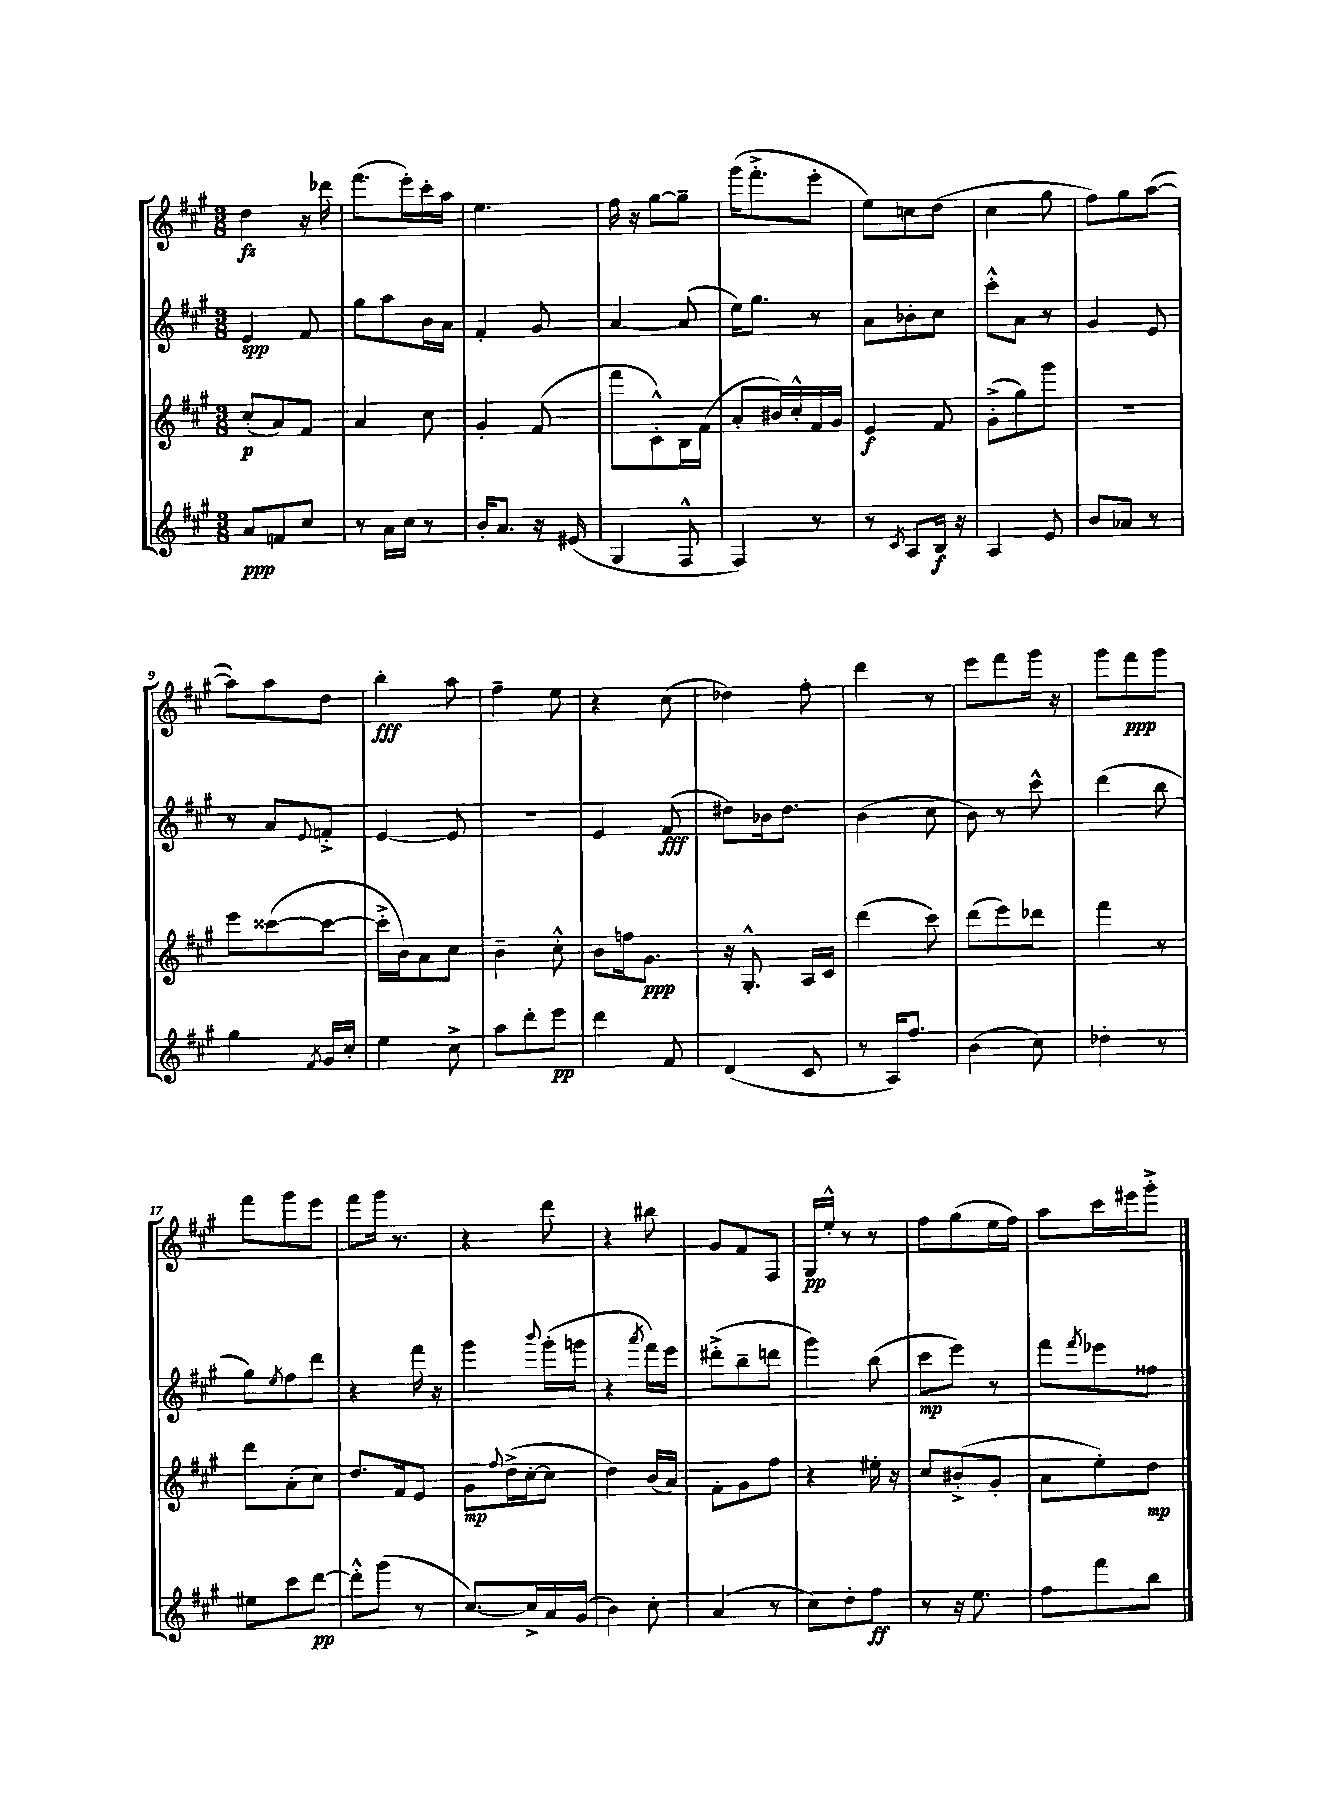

**kern	**dynam	**kern	**dynam	**kern	**dynam	**kern	**dynam
*part4	*part4	*part3	*part3	*part2	*part2	*part1	*part1
*staff4	*staff4	*staff3	*staff3	*staff2	*staff2	*staff1	*staff1
*clefG2	*	*clefG2	*	*clefG2	*	*clefG2	*
*k[f#c#g#]	*	*k[f#c#g#]	*	*k[f#c#g#]	*	*k[f#c#g#]	*
*M3/8	*	*M3/8	*	*M3/8	*	*M3/8	*
=1	=1	=1	=1	=1	=1	=1	=1
8a/L	ppp	(8cc#'/L	p	4e/	spp	4dd\	fz
8fn/	.	8a/)	.	.	.	.	.
8cc#/J	.	8f#/J	.	8f#/	.	16r	.
.	.	.	.	.	.	16ddd-X\	.
=2	=2	=2	=2	=2	=2	=2	=2
8r	.	4a/	.	8gg#\L	.	(8.fff#\L	.
16a\LL	.	.	.	8aa\	.	.	.
16cc#\JJ	.	.	.	.	.	16eee'\L)	.
8r	.	8cc#\	.	16b\L	.	16ccc#'\	.
.	.	.	.	16a\JJ	.	16aa\JJ	.
=3	=3	=3	=3	=3	=3	=3	=3
16b'/KL	.	4g#'/	.	4f#'/	.	4.ee\	.
8.a/J	.	.	.	.	.	.	.
16r	.	(8f#/	.	8g#/	.	.	.
(16e#X/	.	.	.	.	.	.	.
=4	=4	=4	=4	=4	=4	=4	=4
4G#/	.	8fff#\L	.	[4a/	.	16ff#\	.
.	.	.	.	.	.	16r	.
.	.	8c#'^^\)	.	.	.	[8gg#\L	.
8F#^^/	.	16B\L	.	(8a/]	.	8gg#~\J]	.
.	.	(16f#\JJ	.	.	.	.	.
=5	=5	=5	=5	=5	=5	=5	=5
4F#/)	.	8a'/L	.	16ee\KL)	.	(16ggg#\KL	.
.	.	.	.	8.gg#\J	.	8.fff#'^\	.
.	.	16b#X/L)	.	.	.	.	.
.	.	16cc#'^^/	.	.	.	.	.
8r	.	16f#/	.	8r	.	8eee'\J	.
.	.	16g#/JJ	.	.	.	.	.
=6	=6	=6	=6	=6	=6	=6	=6
8r	.	4e/	f	8a\L	.	8ee\L)	.
8qc#/	.	.	.	.	.	.	.
8A/L	.	.	.	8b-X'\	.	8ccn\	.
16B/Jk	f	8f#/	.	8cc#\J	.	(8dd\J	.
16r	.	.	.	.	.	.	.
=7	=7	=7	=7	=7	=7	=7	=7
4A/	.	(8g#'^\L	.	8ccc#'^^\L	.	4cc#\	.
.	.	8gg#\)	.	8a\J	.	.	.
8e/	.	8ggg#\J	.	8r	.	8gg#\	.
=8	=8	=8	=8	=8	=8	=8	=8
8b/L	.	4.r	.	4g#/	.	8ff#\L)	.
8a-X/J	.	.	.	.	.	8gg#\	.
8r	.	.	.	8e/	.	([8aa\J	.
!!LO:LB:g=z
=9	=9	=9	=9	=9	=9	=9	=9
4gg#\	.	8eee\L	.	8r	.	8aa\L])	.
.	.	([8ccc##X\	.	8a/L	.	8aa\	.
8qf#/	.	.	.	8qqe/	.	.	.
16g#/LL	.	8ccc##\J_	.	8fn'^/J	.	8dd\J	.
16cc#'/JJ	.	.	.	.	.	.	.
=10	=10	=10	=10	=10	=10	=10	=10
4ee\	.	16ccc##'^\LL]	.	[4e/	.	4bb'\	fff
.	.	16b\J)	.	.	.	.	.
.	.	8a\	.	.	.	.	.
8cc#^\	.	8cc#\J	.	8e/]	.	8aa\	.
=11	=11	=11	=11	=11	=11	=11	=11
8aa\L	.	4b~\	.	4.r	.	4ff#~\	.
8ddd'\	.	.	.	.	.	.	.
8eee\J	pp	8cc#'^^\	.	.	.	8ee\	.
=12	=12	=12	=12	=12	=12	=12	=12
4ddd\	.	8b\L	.	4e/	.	4r	.
.	.	16ffn\k	.	.	.	.	.
.	.	8.g#\J	ppp	.	.	.	.
8f#/	.	.	.	(8f#/	fff	(8cc#\	.
=13	=13	=13	=13	=13	=13	=13	=13
(4d/	.	16r	.	8dd#X\L)	.	4dd-X\)	.
.	.	8.G#'^^/	.	.	.	.	.
.	.	.	.	16b-X\k	.	.	.
.	.	.	.	8.dd#\J	.	.	.
8c#/	.	16A/LL	.	.	.	8ff#'\	.
.	.	16c#/JJ	.	.	.	.	.
=14	=14	=14	=14	=14	=14	=14	=14
8r	.	(4ddd\	.	(4b\	.	4ddd\	.
16A/KL)	.	.	.	.	.	.	.
8.ff#/J	.	.	.	.	.	.	.
.	.	8ccc#\)	.	8cc#\	.	8r	.
=15	=15	=15	=15	=15	=15	=15	=15
(4b\	.	(8ddd\L	.	8b\)	.	8eee\L	.
.	.	8eee\)	.	8r	.	8fff#\	.
8cc#\)	.	8ddd-X\J	.	8ccc#^^\	.	16ggg#\Jk	.
.	.	.	.	.	.	16r	.
=16	=16	=16	=16	=16	=16	=16	=16
4dd-X'\	.	4fff#\	.	(4ddd\	.	8ggg#\L	.
.	.	.	.	.	.	8fff#\	ppp
8r	.	8r	.	8bb\	.	8ggg#\J	.
!!LO:LB:g=z
=17	=17	=17	=17	=17	=17	=17	=17
8ee#X\L	.	8ddd\L	.	8gg#\L)	.	8fff#\L	.
.	.	.	.	8qee/	.	.	.
8ccc#\	.	(8a'\	.	8ff#\	.	8ggg#\	.
[8ddd\J	pp	8cc#\J)	.	8ddd\J	.	8eee\J	.
=18	=18	=18	=18	=18	=18	=18	=18
8ddd'^^\L]	.	8.dd/L	.	4r	.	8fff#\L	.
(8ggg#\J	.	.	.	.	.	16ggg#\Jk	.
.	.	16f#/k	.	.	.	8.r	.
8r	.	8e/J	.	16fff#\	.	.	.
.	.	.	.	16r	.	.	.
=19	=19	=19	=19	=19	=19	=19	=19
[8.cc#/L)	.	8g#\L	mp	4ggg#\	.	4r	.
.	.	8qqff#/	.	.	.	.	.
.	.	(16dd^\L	.	.	.	.	.
16cc#^/L]	.	[16cc#'\J	.	.	.	.	.
.	.	.	.	8qqbbb/	.	.	.
16a/	.	8cc#\J]	.	(16ggg#'\LL	.	8ddd\	.
(16g#/JJ	.	.	.	16gggn\JJ	.	.	.
=20	=20	=20	=20	=20	=20	=20	=20
4b\)	.	4dd\)	.	4r	.	4r	.
.	.	.	.	8qaaa/	.	.	.
8cc#'\	.	(16b/LL	.	16fff#\LL)	.	8bb#X\	.
.	.	16a/JJ)	.	16eee\JJ	.	.	.
=21	=21	=21	=21	=21	=21	=21	=21
(4a/	.	8f#'\L	.	(8ddd#X'^\L	.	8g#/L	.
.	.	8g#\	.	8bb~\	.	8f#/	.
8r	.	8ff#\J	.	8dddn\J	.	8F#/J	.
=22	=22	=22	=22	=22	=22	=22	=22
8cc#\L)	.	4r	.	4ggg#\)	.	16G#/LL	pp
.	.	.	.	.	.	16ee'^^/JJ	.
8dd'\	.	.	.	.	.	8r	.
8ff#\J	ff	16ee#X'\	.	(8bb\	.	8r	.
.	.	16r	.	.	.	.	.
=23	=23	=23	=23	=23	=23	=23	=23
8r	.	8cc#/L	.	8ccc#\L	mp	8ff#\L	.
16r	.	(8b#X'^/	.	8eee\J)	.	(8gg#\	.
8.ee\	.	.	.	.	.	.	.
.	.	8g#'/J	.	8r	.	16ee\L	.
.	.	.	.	.	.	16ff#\JJ)	.
=24	=24	=24	=24	=24	=24	=24	=24
8ff#\L	.	8a\L	.	8fff#\L	.	8aa\L	.
.	.	.	.	8qfff#/	.	.	.
8fff#\	.	8ee'\)	.	8eee-X\	.	16ccc#\L	.
.	.	.	.	.	.	16eee#X\J	.
8bb\J	.	8dd\J	mp	8ff##X\J	.	8ggg#'^\J	.
==	==	==	==	==	==	==	==
*-	*-	*-	*-	*-	*-	*-	*-
